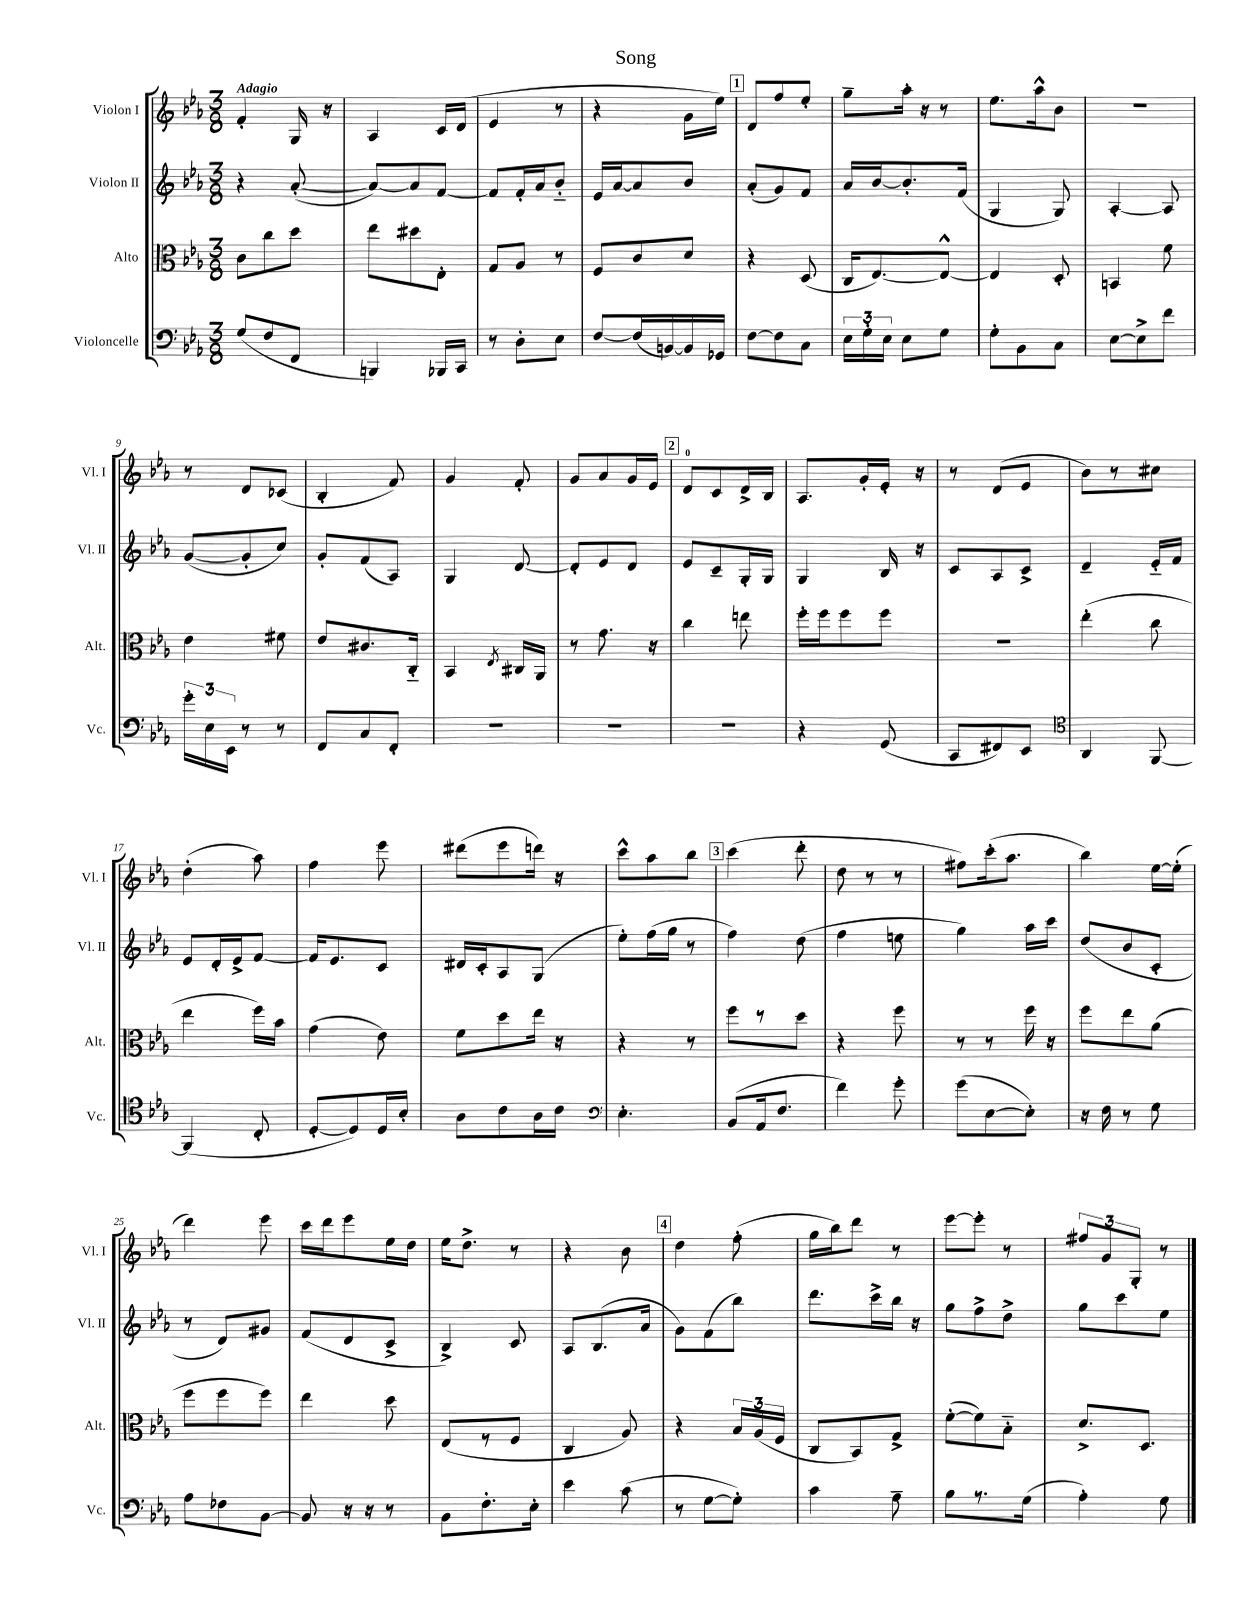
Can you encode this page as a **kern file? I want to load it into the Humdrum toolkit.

**kern	**kern	**kern	**kern
*staff4	*staff3	*staff2	*staff1
*clefF4	*clefC3	*clefG2	*clefG2
*k[b-e-a-]	*k[b-e-a-]	*k[b-e-a-]	*k[b-e-a-]
*M3/8	*M3/8	*M3/8	*M3/8
(8G	8c	4r	4f'
8F	8cc	.	.
8FF	8dd	([8a-'	16G
.	.	.	16r
=	=	=	=
4BBB)	8ee-	8a-_)	4A-
.	8dd#	8a-]	.
16BBB-	8E-'	[8f	16c
16CC	.	.	(16d
=	=	=	=
8r	8G	8f]	4e-
8D'	8A-	16f'	.
.	.	16a-	.
8E-	8r	8b-'~	8r
=	=	=	=
[8F	8F	16e-	4r
.	.	[16a-	.
(16F]	8c	8a-]	.
[16BB)	.	.	.
16BB]	8d	8b-	16g
16GG-	.	.	16ee-)
=	=	=	=
[8F	4r	(8a-'	8d
8F]	.	8g)	8ff
8C	(8D	8f	8ee-'
=	=	=	=
24E-	16C	16a-	8gg~
24G'	.	.	.
.	[8.E-)	[16b-	.
24E-	.	.	.
8E-	.	8.b-']	16aa-'
.	.	.	16r
8G	8E-^^_	.	8r
.	.	(16f	.
=	=	=	=
8G'	4E-]	4G	8.ee-
8BB-	.	.	.
.	.	.	16aa-^^
8C	8D'	8G)	8b-
=	=	=	=
[8E-	4BB	[4A-'	4.r
8E-^]	.	.	.
8f	8f	8A-]	.
=	=	=	=
24g'	4e-	([8g	8r
24E-	.	.	.
24EE-	.	.	.
8r	.	8g']	8d
8r	8f#	8cc)	(8c-
=	=	=	=
8FF	8e-	8g'	4B-'
8C	8.c#	(8f	.
8FF'	.	8A-)	8f)
.	16C'~	.	.
=	=	=	=
4.r	4BB-	4G	4g
.	8qE-	.	.
.	16C#	[8d	8f'
.	16AA-	.	.
=	=	=	=
4.r	8r	8d']	8g
.	8.g	8e-	8a-
.	.	8d	16g
.	16r	.	16e-
=	=	=	=
4.r	4cc	8e-	8d
.	.	8c~	8c
.	8ee	16G'	16d^
.	.	16G	16B-
=	=	=	=
4r	16ff'	4G	8.A-
.	16ff	.	.
.	8ff	.	.
.	.	.	16g'
(8GG	8ff	16B-	16e-'
.	.	16r	16r
=	=	=	=
8CC	4.r	8c	8r
8FF#)	.	8A-	(8d
8EE-	.	8c^	8e-
=	=	=	=
*clefC4	*	*	*
4AA-	(4ee-'	4d~	8b-)
.	.	.	8r
[8FF	8cc	16e-'~	8cc#
.	.	16f	.
=	=	=	=
(4FF]	4ee-	8e-	(4dd'
.	.	16d'	.
.	.	16e-^	.
8C'	16ff)	[8f	8aa-)
.	16b-	.	.
=	=	=	=
[8D'	(4g	16f]	4ff
.	.	8.e-	.
8D])	.	.	.
16D	8e-)	8c	8eee-
16B-'	.	.	.
=	=	=	=
8A-	8f	16d#	(8ddd#
.	.	16c'	.
8c	8dd	8A-	8eee-
16A-	16ee-	(8G	16ddd)
16c	16r	.	16r
=	=	=	=
*clefF4	*	*	*
4.E-'	4r	8ee-')	8ccc^^
.	.	(16ff	8aa-
.	.	16gg	.
.	8r	8r	8bb-
=	=	=	=
(8BB-	8ff	4ff)	(4ccc
16AA-	8r	.	.
8.F	.	.	.
.	8dd	(8dd	8ddd'
=	=	=	=
4f)	4r	4ff	8dd
.	.	.	8r
8g'	8ff	8ee	8r
=	=	=	=
(8g	8r	4gg)	8ff#)
[8E-	8r	.	(16ccc'
.	.	.	8.aa-
8E-'])	16ff	16aa-	.
.	16r	16ccc	.
=	=	=	=
16r	8ff	(8dd	4bb-)
16F	.	.	.
8r	8ee-	8b-	.
8G	(8a-	8c'	[16ee-
.	.	.	(16ee-']
=	=	=	=
8A-	8ff	8r	4ddd)
8F-	8ff	8d)	.
[8BB-	8ff)	8g#	8eee-
=	=	=	=
8BB-]	4ee-	(8f	16ccc
.	.	.	16ddd
16r	.	8d	8eee-
16r	.	.	.
8r	8dd	8c^	16ee-
.	.	.	16dd
=	=	=	=
8BB-	(8E-	4B-^)	16ee-
.	.	.	8.dd^
8.F'	8r	.	.
.	8F	8c	8r
16E-'	.	.	.
=	=	=	=
4e-	4C	8A-	4r
.	.	(8.B-	.
(8c	8A-)	.	8b-
.	.	16a-	.
=	=	=	=
8r	4r	8g)	4dd
[8G	.	(8f	.
8G'])	24B-	8bb-)	(8ff'
.	(24A-	.	.
.	24F	.	.
=	=	=	=
4c	8C	8.ddd	16gg
.	.	.	16bb-)
.	8BB-)	.	8ddd
.	.	16ccc^	.
8A-~	8G^	16bb-	8r
.	.	16r	.
=	=	=	=
8B-	([8f'	8gg	[8eee-
8.r	8f])	8ff^	8eee-']
.	8B-'~	8dd^	8r
(16G	.	.	.
=	=	=	=
4A-')	8.d^	8gg	12ff#
.	.	.	12g
.	.	8ccc	.
.	.	.	12G'
.	8.D	.	.
8G	.	8ee-	8r
==	==	==	==
*-	*-	*-	*-
